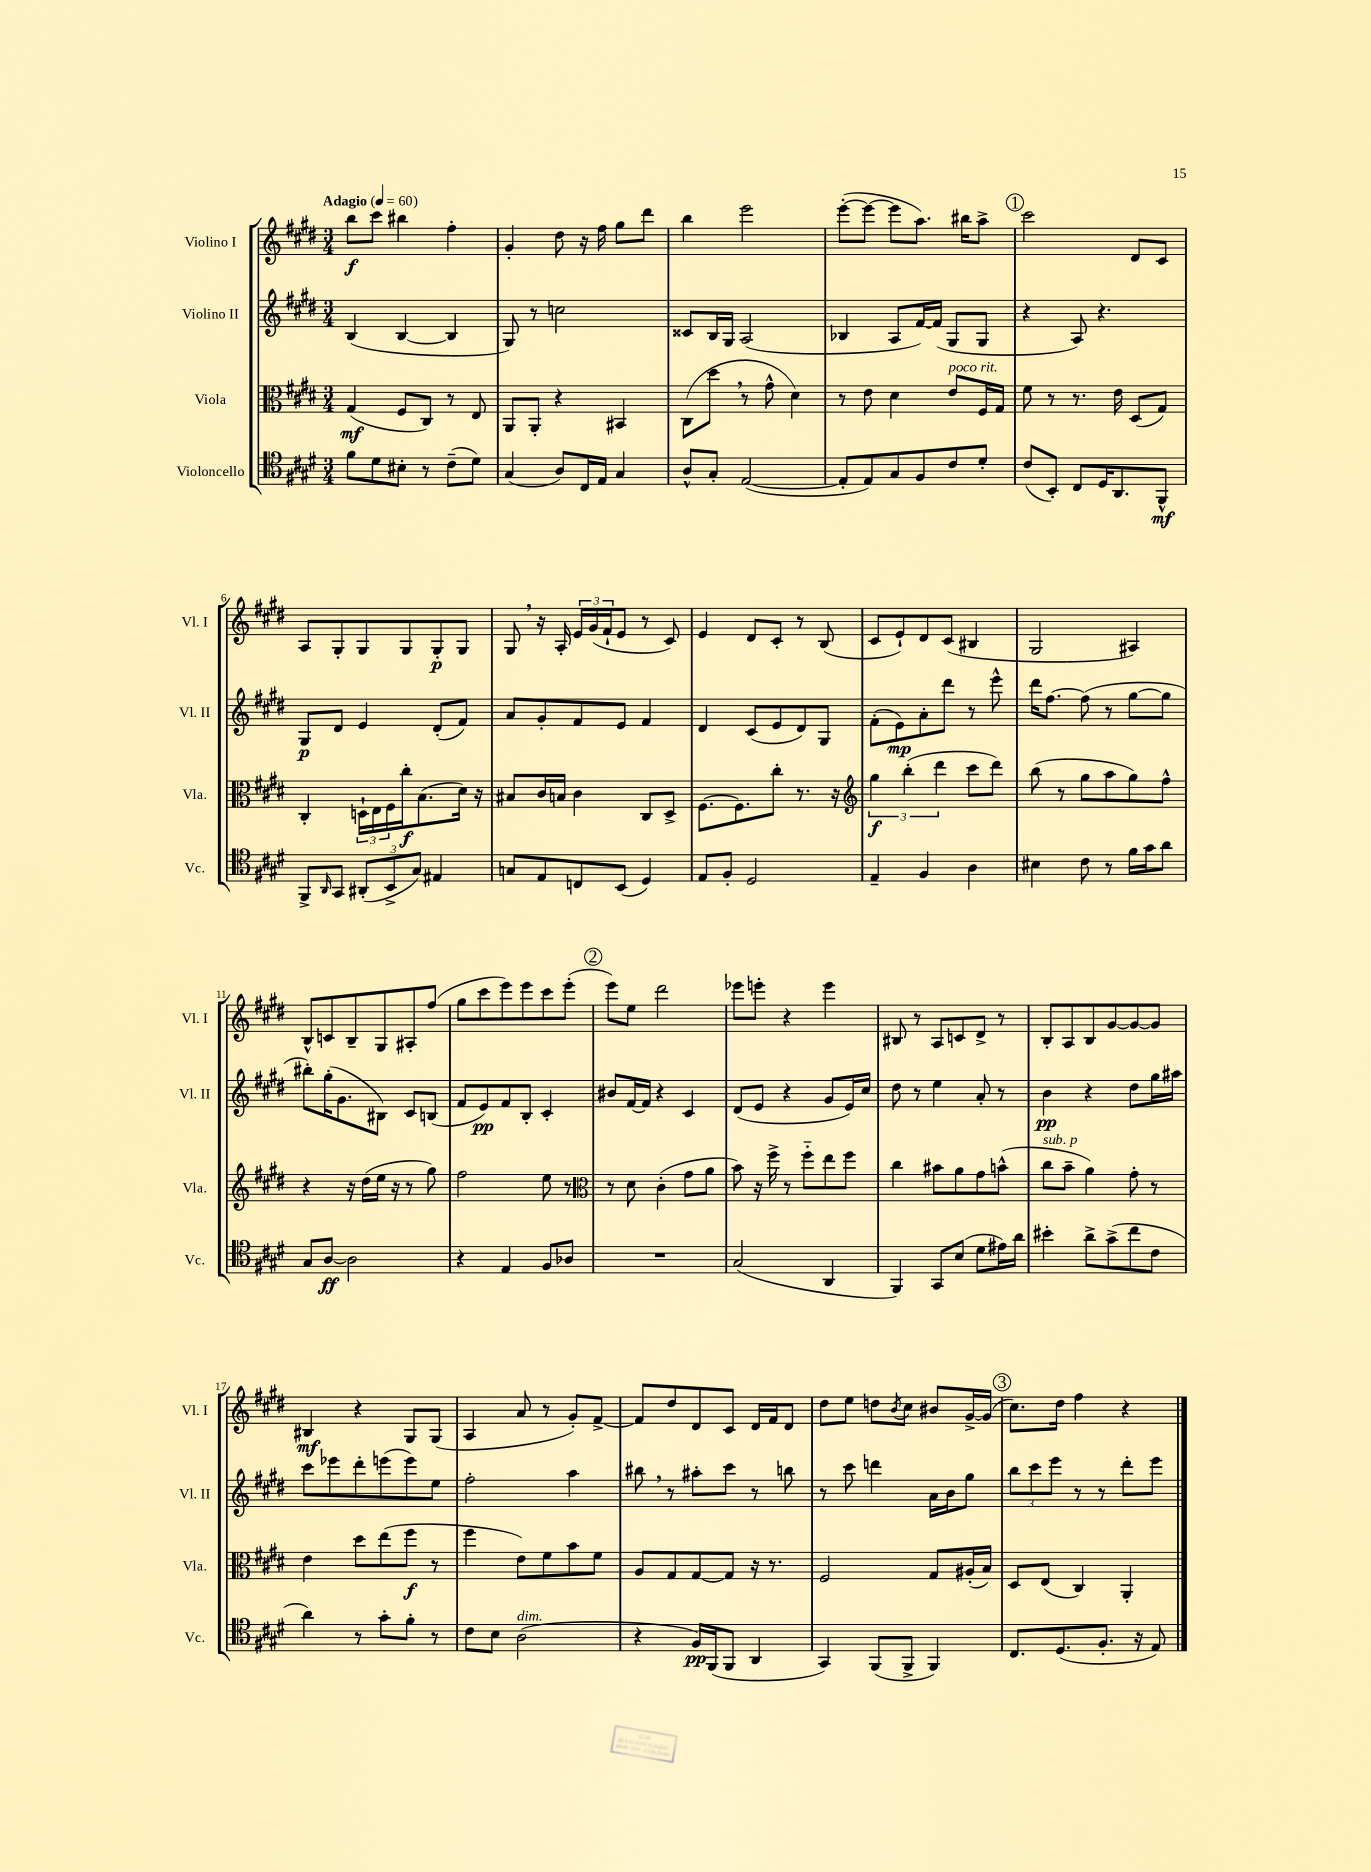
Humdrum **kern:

**kern	**kern	**kern	**kern
*staff4	*staff3	*staff2	*staff1
*clefC4	*clefC3	*clefG2	*clefG2
*k[f#c#g#d#]	*k[f#c#g#d#]	*k[f#c#g#d#]	*k[f#c#g#d#]
*M3/4	*M3/4	*M3/4	*M3/4
*MM60	*MM60	*MM60	*MM60
8f#\L	(4G#/	(4B/	8bb\L
8d#\	.	.	8ccc#\J
8B#'\J	8F#/L	[4B/	4bb#\
8r	8C#/J)	.	.
(8c#~\L	8r	4B/]	4ff#'\
8d#\J)	8E/	.	.
=	=	=	=
(4G#/	8AA/L	8G#/)	4g#'/
.	8AA'/J	8r	.
8A/L)	4r	2cc\	8dd#\
16C#/L	.	.	16r
16E/JJ	.	.	16ff#\
4G#/	4BB#/	.	8gg#\L
.	.	.	8ddd#\J
=	=	=	=
8A^^/L	(8C#\L	8c##/L	4bb\
8G#'/J	8dd#\J	16B/L	.
.	.	16G#/JJ	.
([2E/	8r	(2A/	2eee\
.	8g#^^\	.	.
.	4d#\)	.	.
=	=	=	=
8E'/]L	8r	4B-/	([8eee'\L
8E/)	8e\	.	8eee\_J
8G#/	4d#\	8A/L	8eee\]L
8F#/	.	[16f#/L)	8.aa\J)
.	.	(16f#/]JJ	.
8c#/	8e/L	8G#/L	.
.	.	.	16bb#\LK
8d#'/J	16F#/L	8G#/J	8aa^\J
.	16G#/JJ	.	.
=	=	=	=
(8c#/L	8f#\	4r	2ccc#\
8BB'/J)	8r	.	.
8C#/L	8.r	8A/)	.
16D#/K	.	4.r	.
8.AA/	16e\	.	.
.	(8D#/L	.	8d#/L
8FF#^^/J	8G#/J)	.	8c#/J
=	=	=	=
8FF#^/L	4C#'/	8G#/L	8A/L
16qqAA/	.	.	.
8GG#/J	.	8d#/J	8G#'/
(12AA#'/L	24D`\LL	4e/	8G#/
.	24E\	.	.
12BB^/	24F#\	.	.
.	16cc#'\J	.	8G#/
12G#/J)	.	.	.
.	(8.B\	.	.
4E#/	.	(8d#'/L	8G#'/
.	16d#\Jk)	8f#/J)	8G#/J
.	16r	.	.
=	=	=	=
8G/L	8B#/L	8a/L	8G#/
8E/	16c#/L	8g#'/	16r
.	16B/JJ	.	16A'/
8C/	4c#\	8f#/	24e/LL
.	.	.	(24g#/
.	.	.	24f#`/J
(8BB/J	.	8e/J	8e/J
4D#/)	8C#/L	4f#/	8r
.	8D#^/J	.	8c#/)
=	=	=	=
8E/L	[8.F#\L	4d#/	4e/
8F#'/J	.	.	.
.	8.F#\]	.	.
2D#/	.	(8c#/L	8d#/L
.	8cc#'\J	8e/	8c#'/J
.	8.r	8d#/)	8r
.	.	8G#/J	(8B/
.	16r	.	.
=	=	=	=
*	*clefG2	*	*
4E~/	6gg#\	(8f#'\L	8c#/L
.	.	8e\)	8e`/)
.	(6bb'\	.	.
4F#/	.	8a'\	8d#/
.	6ddd#\	.	.
.	.	8ddd#\J	(8c#/J
4A\	8ccc#\L	8r	4B#/
.	8ddd#\J)	8eee^^\	.
=	=	=	=
4B#\	(8bb\	16ddd#\LK	2G#/
.	.	[8.ff#\J	.
.	8r	.	.
8c#\	8gg#\L	(8ff#\]	.
8r	8aa\	8r	.
16f#\LL	8gg#\)	[8gg#\L	4A#/)
16g#\J	.	.	.
8a\J	8ff#^^\J	8gg#\]J	.
=	=	=	=
8G#/L	4r	8bb#'\L)	8B^^/L
[8A/J	.	(16gg#'\K	8c/
.	.	8.g#\	.
2A\]	16r	.	8B~/
.	(16dd#\LL	.	.
.	16ee\JJ	8B#\J)	8G#/
.	16r	.	.
.	8r	8c#/L	8A#'/
.	8gg#\)	(8B/J	(8ff#/J
=	=	=	=
4r	2ff#\	8f#/L	8gg#\L
.	.	8e/)	8ccc#\
4E/	.	8f#/	8eee\)
.	.	8B'/J	8eee\
8F#/L	8ee\	4c#'/	8ccc#\
8A-/J	8r	.	(8eee'\J
=	=	=	=
*	*clefC3	*	*
2.r	8r	8b#/L	8eee\L)
.	8d#\	[16f#/L	8ee\J
.	.	16f#/]JJ	.
.	(4c#'\	4r	2ddd#\
.	8g#\L	4c#/	.
.	8a\J	.	.
=	=	=	=
(2G#/	8b\)	(8d#/L	8eee-\L
.	16r	8e/J	8eee'\J
.	16ff#^\	.	.
.	8r	4r	4r
.	8ff#'~\L	.	.
4AA/	8ee\	8g#/L	4eee\
.	8ff#\J	16e/L)	.
.	.	16cc#/JJ	.
=	=	=	=
4FF#/)	4cc#\	8dd#\	8B#/
.	.	8r	8r
8GG#/L	8b#\L	4ee\	8A/L
(8B/J	8a\	.	8c/
8d#\L	8g#\	8a'/	8d#^/J
16e#\L)	(8b^^\J	8r	8r
16a\JJ	.	.	.
=	=	=	=
4b#'\	8cc#\L	4b\	8B'/L
.	8b~\J	.	8A/
8a^\L	4a\)	4r	8B/
(8g#^\	.	.	[8g#/
8cc#\	8g#'\	8dd#\L	8g#/_
8c#\J	8r	16gg#\L	8g#/]J
.	.	16aa#\JJ	.
=	=	=	=
4a\)	4e\	8ccc#\L	4B#/
.	.	8eee-\	.
8r	8dd#\L	8ddd#'\	4r
8g#'\L	(8ee\	(8eee\	.
8f#'\J	8ff#\J	8eee\)	8G#/L
8r	8r	8ee\J	(8G#/J
=	=	=	=
8c#\L	4ff#\	2ff#'\	4A/
8B\J	.	.	.
(2A\	8e\L)	.	8a/
.	8f#\	.	8r
.	8b\	4aa\	8g#'/L)
.	8f#\J	.	[8f#^/J
=	=	=	=
4r	8A/L	8bb#\	8f#/]L
.	8G#/	8r	8dd#/
16F#/LL)	[8G#/	8aa#'\L	8d#/
(16FF#/J	.	.	.
8FF#/J	8G#/]J	8ccc#\J	8c#/J
4AA/	16r	8r	16d#/LL
.	8.r	.	16f#/J
.	.	8bb\	8d#/J
=	=	=	=
4GG#/)	2F#/	8r	8dd#\L
.	.	8ccc#\	8ee\J
(8FF#/L	.	4ddd\	8dd\L
.	.	.	8qb/
8FF#^/J	.	.	8cc#\J
4FF#/)	8G#/L	16a\LL	8b#/L
.	.	16b\J	.
.	(16A#'/L	8gg#\J	[16g#^/L
.	16B/JJ)	.	(16g#/]JJ
=	=	=	=
8.C#/L	8D#/L	12bb\L	8.cc#\L)
.	.	12ccc#\	.
.	(8E/J	.	.
.	.	12eee\J	.
(8.D#/	.	.	16dd#\Jk
.	4C#/)	8r	4ff#\
8.F#'/J	.	8r	.
.	4AA'/	8ddd#'\L	4r
16r	.	.	.
8E/)	.	8eee\J	.
==	==	==	==
*-	*-	*-	*-
